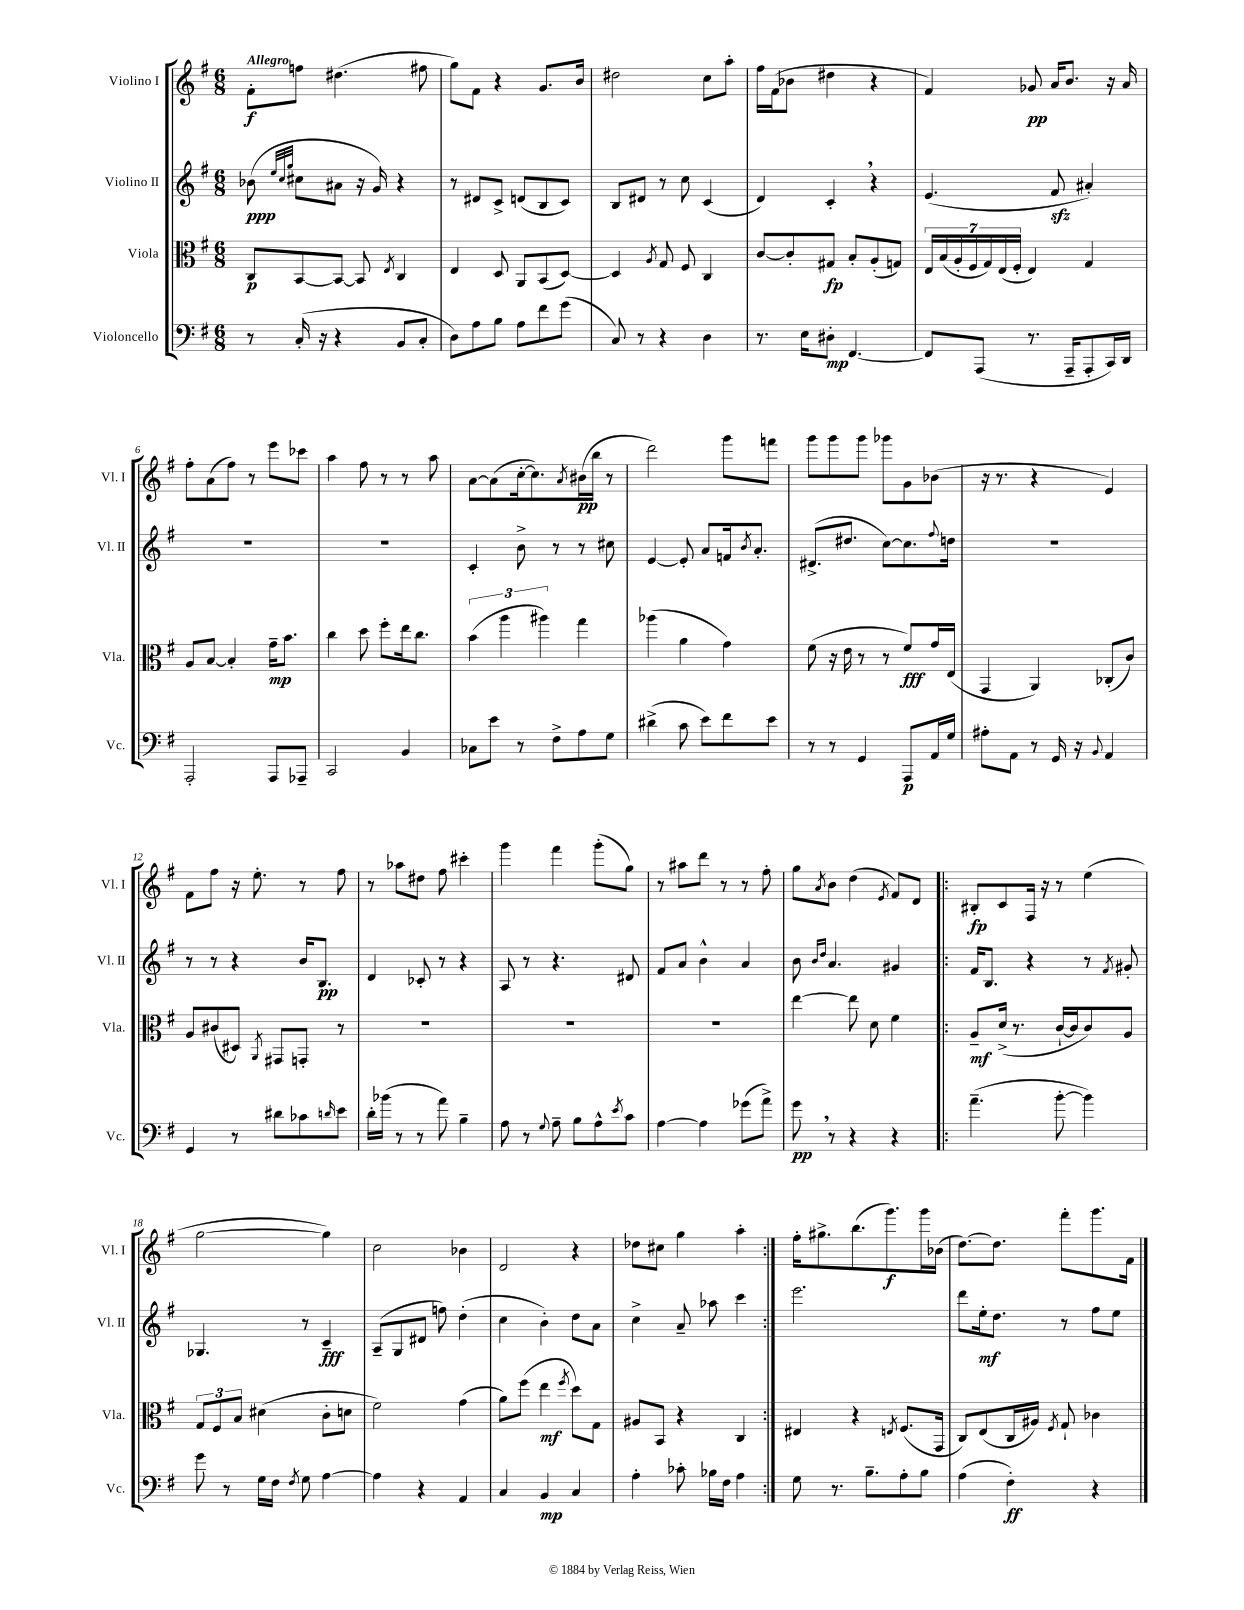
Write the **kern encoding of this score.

**kern	**dynam	**kern	**dynam	**kern	**dynam	**kern	**dynam
*part4	*part4	*part3	*part3	*part2	*part2	*part1	*part1
*staff4	*staff4	*staff3	*staff3	*staff2	*staff2	*staff1	*staff1
*I"Violoncello	*	*I"Viola	*	*I"Violino II	*	*I"Violino I	*
*I'Vc.	*	*I'Vla.	*	*I'Vl. II	*	*I'Vl. I	*
*clefF4	*	*clefC3	*	*clefG2	*	*clefG2	*
*k[f#]	*	*k[f#]	*	*k[f#]	*	*k[f#]	*
*M6/8	*	*M6/8	*	*M6/8	*	*M6/8	*
=1	=1	=1	=1	=1	=1	=1	=1
!	!	!	!	!	!	!LO:TX:a:B:t=Allegro	!
8r	.	8C/L	p	(8b-X\	ppp	8f#'\L	f
.	.	.	.	32qqee/LLL	.	.	.
.	.	.	.	32qqcc/	.	.	.
.	.	.	.	32qqgg/JJJ	.	.	.
(16C'/	.	[8BB/	.	8cc#X\L	.	8ffn\J	.
16r	.	.	.	.	.	.	.
4r	.	8BB/J_	.	8a#X\J	.	(4.dd#X\	.
.	.	8BB/]	.	16r	.	.	.
.	.	.	.	16g/)	.	.	.
.	.	8qE/	.	.	.	.	.
8BB/L	.	4C/	.	4r	.	.	.
8C'/J	.	.	.	.	.	8ff#X\	.
=2	=2	=2	=2	=2	=2	=2	=2
8D\L)	.	4E/	.	8r	.	8gg\L)	.
8A\	.	.	.	8d#X/L	.	8f#\J	.
8B\J	.	8D/	.	8c^/J	.	4r	.
8A\L	.	8AA/L	.	(8dn/L	.	.	.
8f#\	.	(8BB/	.	8B/	.	8.g/L	.
(8g\J	.	[8D/J)	.	8c/J)	.	.	.
.	.	.	.	.	.	16b/Jk	.
=3	=3	=3	=3	=3	=3	=3	=3
8C/)	.	4D/]	.	8B/L	.	2dd#X\	.
8r	.	.	.	8d#X/J	.	.	.
.	.	8qA/	.	.	.	.	.
4r	.	8G/	.	8r	.	.	.
.	.	8F#/	.	8cc\	.	.	.
4D\	.	4C/	.	(4c/	.	8cc\L	.
.	.	.	.	.	.	8aa'\J	.
=4	=4	=4	=4	=4	=4	=4	=4
8.r	.	[8c/L	.	4d/)	.	16ff#\LL	.
.	.	.	.	.	.	(16f#\J	.
.	.	8c'/]	.	.	.	8b-X\J	.
16E\KL	.	.	.	.	.	.	.
8D#X'\J	mp	8G#X/J	fp	4c',/	.	4dd#X\	.
[4.FF#/	.	8B'/L	.	.	.	.	.
.	.	(8A'/	.	4r	.	4r	.
.	.	8Gn/J)	.	.	.	.	.
=5	=5	=5	=5	=5	=5	=5	=5
8FF#/L]	.	28E/LL	.	(4.e/	.	4f#/)	.
.	.	(28B/	.	.	.	.	.
.	.	28A'/	.	.	.	.	.
.	.	28F#/	.	.	.	.	.
(8AAA/J	.	.	.	.	.	.	.
.	.	28G/)	.	.	.	.	.
.	.	(28E/	.	.	.	.	.
.	.	28F#'/JJ	.	.	.	.	.
8.r	.	4E/)	.	.	.	8g-X/	pp
.	.	.	.	8f#zz/	.	16a/KL	.
16AAA~/KL	.	.	.	.	.	8.b/J	.
8AAA'/	.	4G/	.	4a#X'/)	.	.	.
16CC/L)	.	.	.	.	.	16r	.
16DD/JJ	.	.	.	.	.	16a/	.
!!LO:LB:g=z
=6	=6	=6	=6	=6	=6	=6	=6
2AAA'/	.	8A/L	.	2.r	.	8ff#'\L	.
.	.	[8B/J	.	.	.	(8a\	.
.	.	4B'/]	.	.	.	8ff#\J)	.
.	.	.	.	.	.	8r	.
8AAA/L	.	16g~\KL	mp	.	.	8eee\L	.
.	.	8.b\J	.	.	.	.	.
8AAA-X~/J	.	.	.	.	.	8ccc-X\J	.
=7	=7	=7	=7	=7	=7	=7	=7
2CC/	.	4cc\	.	2.r	.	4aa\	.
.	.	8dd\	.	.	.	8ff#\	.
.	.	8ff#'\L	.	.	.	8r	.
4BB/	.	16ee\k	.	.	.	8r	.
.	.	8.cc\J	.	.	.	.	.
.	.	.	.	.	.	8aa\	.
=8	=8	=8	=8	=8	=8	=8	=8
8C-X\L	.	(6b\	.	4c'/	.	[8a\L	.
8e\J	.	.	.	.	.	(8a\]	.
.	.	6aa\	.	.	.	.	.
8r	.	.	.	8b^\	.	[16cc'\k	.
.	.	.	.	.	.	8.cc\])	.
.	.	6aa#X\)	.	.	.	.	.
8F#^\L	.	.	.	8r	.	.	.
.	.	.	.	.	.	8qa/	.
8A\	.	4gg\	.	8r	.	(16b#X\L	pp
.	.	.	.	.	.	16bb\JJ	.
8G\J	.	.	.	8cc#X\	.	8r	.
=9	=9	=9	=9	=9	=9	=9	=9
(4d#X^\	.	(4aa-X\	.	[4e/	.	2ddd\)	.
8c\	.	4a\	.	8e'/]	.	.	.
8e\L)	.	.	.	8a/L	.	.	.
8f#\	.	4g\)	.	16fn/k	.	8ggg\L	.
.	.	.	.	8qb/	.	.	.
.	.	.	.	8.a'/J	.	.	.
8e\J	.	.	.	.	.	8fffn\J	.
=10	=10	=10	=10	=10	=10	=10	=10
8r	.	(8f#\	.	(8.d#X^/L	.	8ggg\L	.
8r	.	16r	.	.	.	8ggg\	.
.	.	16e\	.	8.dd#X/J	.	.	.
4GG/	.	8r	.	.	.	8ggg\J	.
.	.	8r	.	[8cc\L)	.	8ggg-X\L	.
8AAA/L	p	8f#/L)	fff	8.cc\]	.	8g\	.
16AA/L	.	16g/L	.	.	.	(8b-X\J	.
.	.	.	.	8qqff#/	.	.	.
16G/JJ	.	(16E/JJ	.	16ddn\Jk	.	.	.
=11	=11	=11	=11	=11	=11	=11	=11
8A#X'\L	.	4GG/	.	2.r	.	16r	.
.	.	.	.	.	.	8.r	.
8AA\J	.	.	.	.	.	.	.
8r	.	4AA/)	.	.	.	4r	.
16GG/	.	.	.	.	.	.	.
16r	.	.	.	.	.	.	.
8qqBB/	.	.	.	.	.	.	.
4AA/	.	(8C-X'/L	.	.	.	4e/)	.
.	.	8c/J)	.	.	.	.	.
!!LO:LB:g=z
=12	=12	=12	=12	=12	=12	=12	=12
4GG/	.	8A/L	.	8r	.	8f#\L	.
.	.	(8c#X/	.	8r	.	8ff#\J	.
8r	.	8D#X/J)	.	4r	.	16r	.
.	.	.	.	.	.	8.ee'\	.
.	.	8qAA/	.	.	.	.	.
8d#X\L	.	8GG#X/L	.	.	.	.	.
8c-X\	.	8GGn'/J	.	16b/KL	.	8r	.
.	.	.	.	8.B/J	pp	.	.
16qqdn/	.	.	.	.	.	.	.
8e\J	.	8r	.	.	.	8ff#\	.
=13	=13	=13	=13	=13	=13	=13	=13
16d'\LL	.	2.r	.	4d/	.	8r	.
(16b-X\JJ	.	.	.	.	.	.	.
8r	.	.	.	.	.	8aa-X\L	.
8r	.	.	.	8c-X'/	.	8dd#X\J	.
8a\)	.	.	.	8r	.	8ff#\	.
4B~\	.	.	.	4r	.	4ccc#X'\	.
=14	=14	=14	=14	=14	=14	=14	=14
8A\	.	2.r	.	8A/	.	4ggg\	.
8r	.	.	.	8r	.	.	.
8qqG/	.	.	.	.	.	.	.
8A~\	.	.	.	4.r	.	4fff#\	.
8B\L	.	.	.	.	.	.	.
8A^^\	.	.	.	.	.	(8ggg'\L	.
8qe/	.	.	.	.	.	.	.
8c\J	.	.	.	8d#X/	.	8gg\J)	.
=15	=15	=15	=15	=15	=15	=15	=15
[4A\	.	2.r	.	8f#/L	.	8r	.
.	.	.	.	8a/J	.	8aa#X\L	.
4A\]	.	.	.	4b^^\	.	8ddd\J	.
.	.	.	.	.	.	8r	.
(8g-X\L	.	.	.	4a/	.	8r	.
8a^\J)	.	.	.	.	.	8ff#'\	.
=16	=16	=16	=16	=16	=16	=16	=16
8g,\	pp	[4ee\	.	8b\	.	8gg\L	.
.	.	.	.	16qqb/LL	.	.	.
.	.	.	.	16qqdd/JJ	.	8qa/	.
8r	.	.	.	4.a/	.	8b\J	.
4r	.	8ee\]	.	.	.	(4dd\	.
.	.	8d\	.	.	.	.	.
.	.	.	.	.	.	8qe/	.
4r	.	4f#\	.	4g#X/	.	8f#/L)	.
.	.	.	.	.	.	8d/J	.
=17!|:	=17!|:	=17!|:	=17!|:	=17!|:	=17!|:	=17!|:	=17!|:
(4.a~\	.	8A~/L	mf	16f#/KL	.	8B#X'/L	fp
.	.	.	.	8.B/J	.	.	.
.	.	(16d^/Jk	.	.	.	8c/	.
.	.	8.r	.	.	.	.	.
.	.	.	.	4r	.	16F#/Jk	.
.	.	.	.	.	.	16r	.
[8b'\	.	[16c`/LL	.	.	.	8r	.
.	.	16c/J]	.	.	.	.	.
4b\])	.	8c/)	.	8r	.	(4ee\	.
.	.	.	.	8qf#/	.	.	.
.	.	8A/J	.	8g#X'/	.	.	.
!!LO:LB:g=z
=18	=18	=18	=18	=18	=18	=18	=18
8g\	.	12G/L	.	4.G-X/	.	[2gg\	.
.	.	12F#/	.	.	.	.	.
8r	.	.	.	.	.	.	.
.	.	12B/J	.	.	.	.	.
16G\LL	.	(4d#X\	.	.	.	.	.
16F#\JJ	.	.	.	.	.	.	.
8qF#/	.	.	.	.	.	.	.
8G\	.	.	.	8r	.	.	.
[4A\	.	8c'\L	.	4c~/	fff	4gg\])	.
.	.	8dn\J	.	.	.	.	.
=19	=19	=19	=19	=19	=19	=19	=19
4A\]	.	2f#\)	.	(8A~/L	.	2cc\	.
.	.	.	.	8G/	.	.	.
4r	.	.	.	8d#X/J	.	.	.
.	.	.	.	8ffn\)	.	.	.
4AA/	.	(4g\	.	(4dd'\	.	4b-X\	.
=20	=20	=20	=20	=20	=20	=20	=20
4C/	.	8a\L)	.	4cc\	.	2d/	.
.	.	(8ff#\J	.	.	.	.	.
4BB/	mp	4ee\	mf	4b'\)	.	.	.
.	.	8qff#/	.	.	.	.	.
4C/	.	8dd\L)	.	8dd\L	.	4r	.
.	.	8G\J	.	8a\J	.	.	.
=21	=21	=21	=21	=21	=21	=21	=21
4A'\	.	8A#X/L	.	4cc^\	.	8dd-X\L	.
.	.	8BB/J	.	.	.	8cc#X\J	.
8c-X'\	.	4r	.	8a~/	.	4gg\	.
16B-X\LL	.	.	.	8aa-X\	.	.	.
16F#\JJ	.	.	.	.	.	.	.
4A\	.	4C/	.	4ccc\	.	4aa'\	.
=22:|!	=22:|!	=22:|!	=22:|!	=22:|!	=22:|!	=22:|!	=22:|!
8G\	.	4E#X/	.	2.eee\	.	16ff#'\KL	.
.	.	.	.	.	.	8.gg#X^\	.
8.r	.	.	.	.	.	.	.
.	.	4r	.	.	.	(8.bb\	.
8.B~\L	.	.	.	.	.	.	.
.	.	.	.	.	.	8.ggg\)	f
.	.	8qEn/	.	.	.	.	.
8A'\	.	(8.F#/L	.	.	.	.	.
8B\J	.	.	.	.	.	16ggg\L	.
.	.	16GG/Jk	.	.	.	(16b-X\JJ	.
=23	=23	=23	=23	=23	=23	=23	=23
(4A\	.	8C/L)	.	8ddd\L	.	[8.dd\L)	.
.	.	(8E/	.	16ee'\k	mf	.	.
.	.	.	.	8.dd\J	.	8.dd\J]	.
4F#'\)	ff	16C/L	.	.	.	.	.
.	.	16A#X/JJ)	.	.	.	.	.
.	.	8qF#/	.	.	.	.	.
.	.	8G`/	.	8r	.	8fff#'\L	.
4r	.	4c-X\	.	8ff#\L	.	8.ggg\	.
.	.	.	.	8ee\J	.	.	.
.	.	.	.	.	.	16f#\Jk	.
==	==	==	==	==	==	==	==
*-	*-	*-	*-	*-	*-	*-	*-
